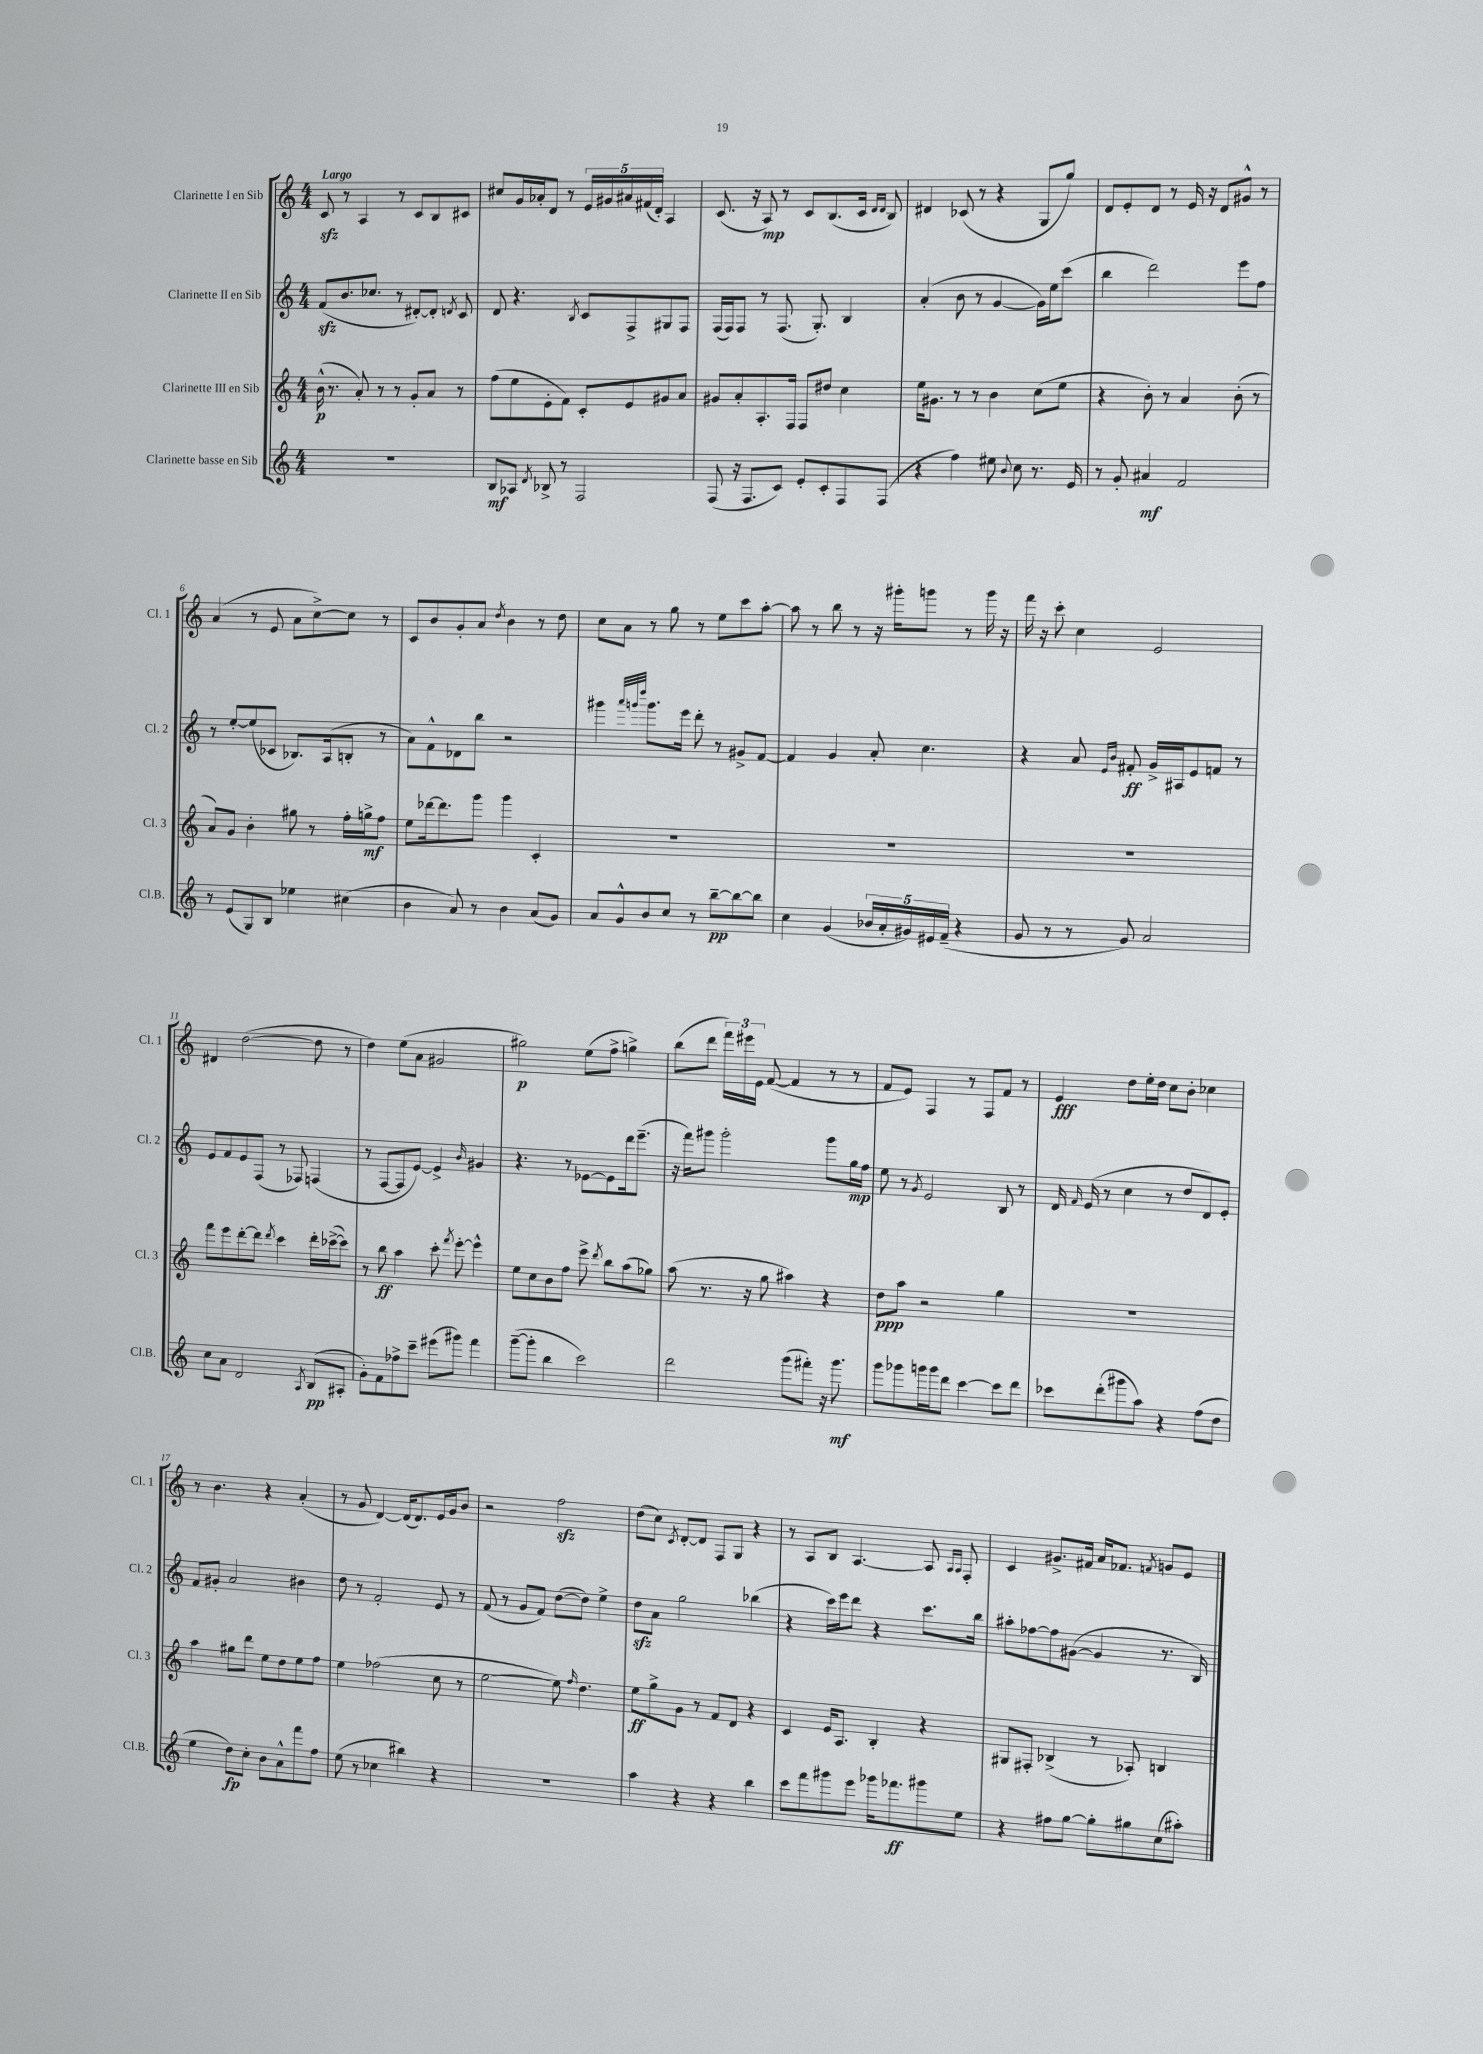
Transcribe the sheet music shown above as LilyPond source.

<<
\new StaffGroup <<
\new Staff = "s0" \with { instrumentName = "Clarinette I en Sib" shortInstrumentName = "Cl. 1" } {
    \clef treble \key c \major \numericTimeSignature \time 4/4 \tempo "Largo"
    \autoBeamOff c'8\sfz r8 a4 r8 c'8[ b8 cis'8] |
    cis''8[ g'16 aes'16-. d'8] r8 \tuplet 5/4 { e'16[ gis'16 ais'16 fis'16( d'16]-.) } a4 |
    c'8.( r16 a8\mp) r8 c'8[ b8.( c'16] \grace { d'16[ d'16] } b8) |
    dis'4 ces'8( r8 r4 g8[ g''8]) |
    d'8[ e'8-. d'8] r8 e'16 r16 d'8[ gis'8]-^ r8 |
    a'4( r8 e'8 a'8[ c''8~->) c''8] r8 |
    c'8[ b'8 g'8-. a'8] \acciaccatura { d''8 } b'4 r8 d''8 |
    c''8[ a'8] r8 g''8 r8 e''8[ c'''8 a''8]~-. |
    a''8 r8 b''8 r8 r16 gis'''16[-. g'''8] r8 g'''16 r16 |
    f'''16 r16 c'''8-. c''4 e'2 |
    dis'4 d''2~( d''8 r8 |
    d''4) e''8[( a'8] gis'2 |
    gis''2\p) e''8[( f''8]-> g''4->) |
    b''8[( d'''8] \tuplet 3/2 { f'''16[) eis'''16 e'16] } f'8~( f'4 r8 r8 |
    f'8[ e'8]) f4 r8 f8[ f'8] r8 |
    e'4\fff d''8[ e''16-. d''16] c''8[ b'8]-. ces''4 |
    r8 b'4. r4 a'4-.( |
    r8 g'8 d'4~) d'16[( d'8.) e'16 g'16 b'8] |
    r2 f''2\sfz |
    d''8[( c''8]) \acciaccatura { c'8 } d'8[~-. d'8] f8[ g8] r4 |
    r8 a8[ b8] a4.~ a8 \grace { a16[ a16] } f8-. |
    c'4 gis'8.[-> fis'16] a'16[ fes'8.] \acciaccatura { f'8 } g'8[ e'8] \bar "|." |
}
\new Staff = "s1" \with { instrumentName = "Clarinette II en Sib" shortInstrumentName = "Cl. 2" } {
    \clef treble \key c \major \numericTimeSignature \time 4/4
    \autoBeamOff f'8[\sfz( b'8. ces''8.] r8 dis'8[~-.) dis'8]-. \acciaccatura { d'8 } c'8 |
    d'8 r4. \acciaccatura { b8 } c'8[ f8-> gis8 f8] |
    f16[( f16) f8] r8 f8.( g8.-.) b4 |
    a'4-.( b'8 r8 g'4~ g'16[) e''16 c'''8]( |
    b''4 d'''2) e'''8[ f''8] |
    r8 e''8[~-. e''8( ces'8] bes8.[) a16( b8]-. r8 |
    a'8[) f'8-^ des'8 b''8] r2 |
    gis'''4 \grace { a'''32[ g'''32 d''''32] } g'''8.[ e'''16] d'''8-. r8 gis'8[-> f'8]~ |
    f'4 g'4 a'8-. c''4. |
    r4 a'8 \grace { e'16[ b'16] } fis'8-.\ff g'16[-> ais16 e'8 f'8] r8 |
    e'8[ f'8 e'8 f8]( r8 fes8) f4( |
    r8 f8[~ f8 e'8]~) e'4-> \grace { b'16 } gis'4 |
    r4. r8 ees'8[~ ees'8 d'''16 e'''8.]--( |
    r16 f'''16[) gis'''8] gis'''2-. gis'''8[ g''16\mp f''16] |
    e''8 r8 \acciaccatura { g'8 } e'2 b8 r8 |
    d'16 \grace { f'16 } e'16( r8 c''4 r8 d''8[ d'8) e'8]-. |
    f'8[ gis'8]-. a'2 bis'4 |
    d''8 r8 f'2-. e'8 r8 |
    f'8( r8 g'8[ f'8]) d''8[~( d''8]) e''4-> |
    d''8[\sfz a'8] g''2 bes''4( |
    r4 c'''16[) e'''16 d'''8] r4 c'''8.[ b''16] |
    ais''8[-. fes''8~ fes''8 gis'8]~( gis'4 r8. b16) \bar "|." |
}
\new Staff = "s2" \with { instrumentName = "Clarinette III en Sib" shortInstrumentName = "Cl. 3" } {
    \clef treble \key c \major \numericTimeSignature \time 4/4
    \autoBeamOff b'16-^\p( r8. a'8-.) r8 r8 g'8[-. a'8] r8 |
    f''8[( e''8 e'8-. f'8]) c'8[-. e'8 gis'8 a'8] |
    gis'8[ a'8-. a8.-. f16] f8[ dis''8] c''4 |
    e''16[ gis'8.] r8 r8 b'4 c''8[( e''8] |
    r4 b'8-.) r8 a'4 b'8-.( r8 |
    a'8[) g'8] b'4-. gis''8 r8 f''16[-. g''16->\mf f''8] |
    e''8[ des'''16~ des'''8. g'''8] g'''4 c'4-. |
    R1 |
    R1 |
    R1 |
    f'''8[ e'''8 d'''8~-. d'''8] \acciaccatura { d'''8 } c'''4 d'''16[-. ces'''16~->( ces'''8]) |
    r8 b''8\ff a''4 c'''8-. \acciaccatura { f'''8 } e'''8~-. e'''4-^ |
    e''8[ c''8 b'8 f''8] e'''8-> \acciaccatura { d'''8 } b''8[ a''8( ges''8]) |
    a''8( r8. r16 g''8 ais''4) r4 |
    d''8[\ppp a''8] r2 g''4 |
    R1 |
    a''4 gis''8[ d'''8] e''8[ d''8 e''8 f''8] |
    e''4 fes''2( c''8 r8 |
    e''2~ e''8) \grace { f''16 } d''4. |
    e''8[\ff g''8-> g'8] r8 f'8[ d'8] r4 |
    c'4 e'16[ a8.] b4-. r4 |
    gis8[ fis8]-. bes4->( r8 aes8-.) b4 \bar "|." |
}
\new Staff = "s3" \with { instrumentName = "Clarinette basse en Sib" shortInstrumentName = "Cl.B." } {
    \clef treble \key c \major \numericTimeSignature \time 4/4
    \autoBeamOff R1 |
    b8[\mf aes8] \acciaccatura { d'8 } bes8-> r8 f2 |
    f8( r16 f8.[ c'8]) e'8[-. c'8-. f8 f8]( |
    r4 f''4) eis''8 \appoggiatura { b'8 } c''8 r8. e'16 |
    r8 g'8-. ais'4\mf f'2 |
    r8 e'8[( g8) b8] ees''4 cis''4( |
    b'4 a'8) r8 b'4 a'8[( g'8]) |
    a'8[ g'8-^ b'8 c''8] r8 b''8[~--\pp b''8~ b''8] |
    c''4 g'4( \tuplet 5/4 { bes'16[ a'16-. gis'16) eis'16 f'16]--( } r4 |
    g'8 r8 r8 g'8) a'2 |
    c''8[ a'8] d'2 \acciaccatura { a8 } b8[\pp( ais8]-. |
    g'8[-.) f'8 fes''8-> c'''8]-- eis'''8[( gis'''8]) f'''4 |
    g'''8[~--( g'''8]-. b''4 c'''2) |
    d'''2 g'''8[( fis'''8]-.) r16 g'''8.\mf |
    g'''8[ ges'''8 g'''16 g'''16 d'''8] c'''4~ c'''8[ d'''8] |
    ces'''8[ d'''8-.( gis'''8 a''8]) r4 f''8[( d''8] |
    e''4 d''8[\fp) c''8]-. b'8[ a'8-^ f'''8 f''8] |
    e''8( r8 ces''4 bis''4) r4 |
    R1 |
    a''4 r4 r4 b''4 |
    c'''8[ f'''8 gis'''8 e'''8] ges'''16[ fes'''8.\ff gis'''8 e''8] |
    r4 fis''8[ g''8]~ g''8[-. gis''8 c''8( ais''8]-.) \bar "|." |
}
>>
>>
